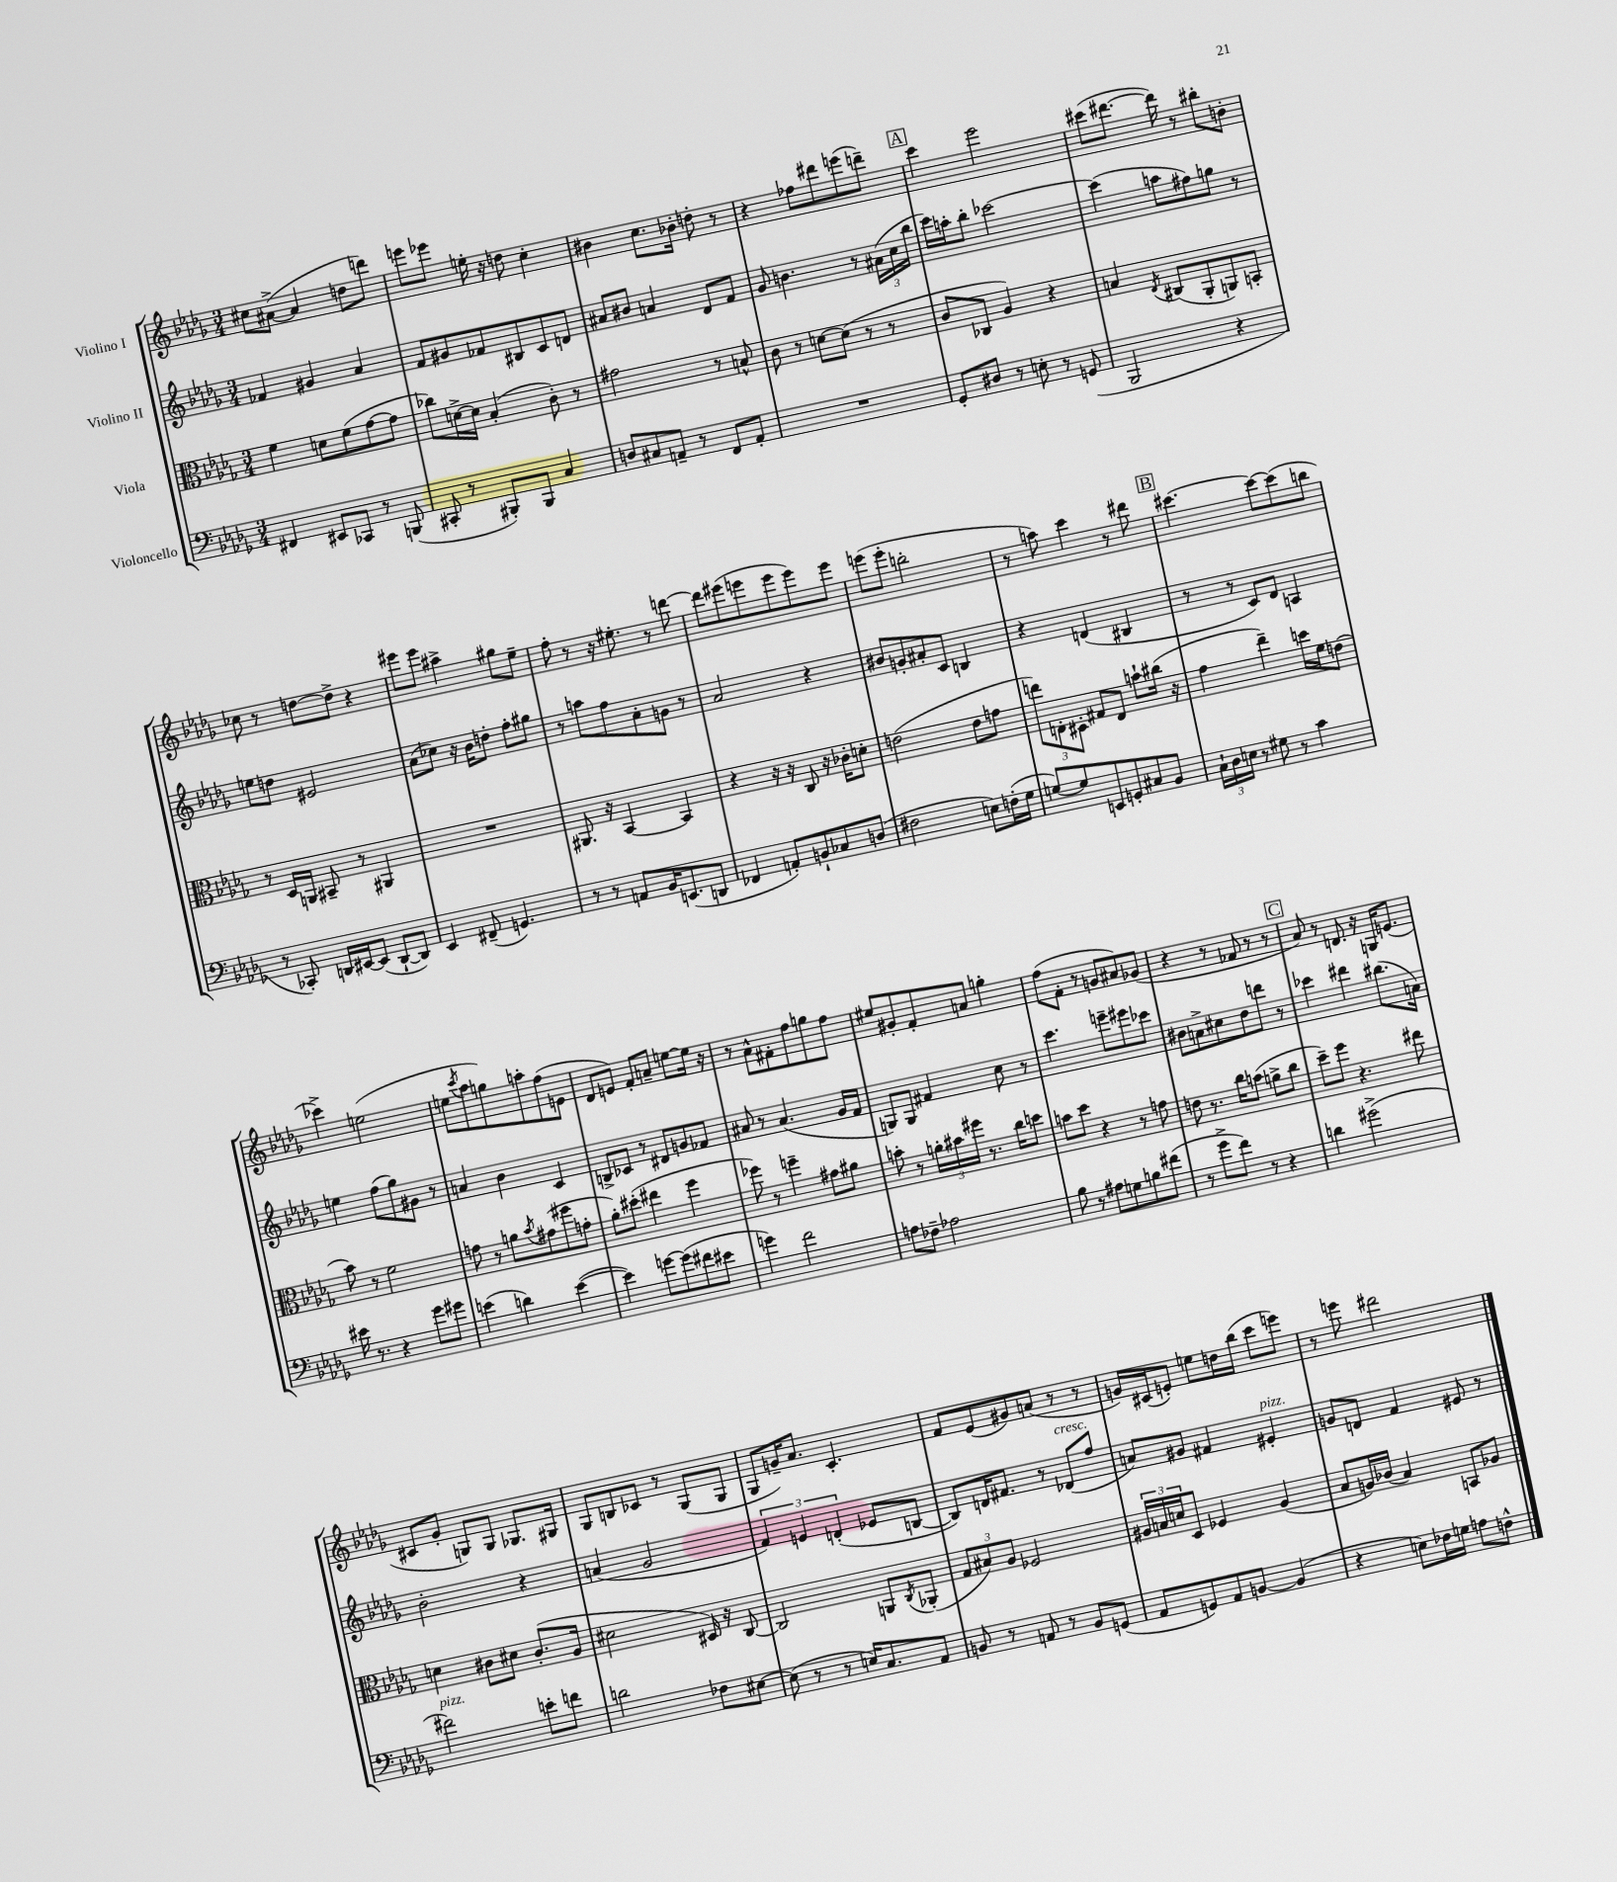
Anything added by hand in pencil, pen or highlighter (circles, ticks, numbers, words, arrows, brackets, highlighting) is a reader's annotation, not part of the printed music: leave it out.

**kern	**kern	**kern	**kern
*staff4	*staff3	*staff2	*staff1
*clefF4	*clefC3	*clefG2	*clefG2
*k[b-e-a-d-g-]	*k[b-e-a-d-g-]	*k[b-e-a-d-g-]	*k[b-e-a-d-g-]
*M3/4	*M3/4	*M3/4	*M3/4
4FF#/	4f\	4f-/	8cc#\L
.	.	.	([8a#^\J
8EE#/L	8d\L	4g#/	4a#/]
8CC-/J	(8f\	.	.
8r	[8g-\	4a-/	8dd\L
(8BBB/	8g-\]J	.	8ddd\J)
=	=	=	=
8CC#'/	8cc-\L)	8f/L	8eee\L
8r	[16d^\L	8g#/	8eee-\J
.	16d\]JJ	.	.
8BBB#'/L)	(4B-'/	8f-/	16ee'\
.	.	.	16r
8BBB#/J	.	8B#/	8dd\
4C/	8c'\)	8c/	4cc'\
.	8r	8d/J	.
=	=	=	=
8D/L	2g#\	8a#/L	4b#\
8C#/	.	8b#/J	.
8AA~/J	.	4a/	8.cc\L
8r	.	.	.
.	.	.	16b-'\Jk
8FF/L	8r	8d-/L	8dd'\
8AA'/J	8B^^/	8f/J	8r
=	=	=	=
2.r	8c\	8g-/	4r
.	8r	4.b\	.
.	[8d\L	.	8ff-\L
.	(8d\]J	.	8ddd#\
.	8r	8r	(8eee\
.	8r	(24a#\LL	8ddd~\J)
.	.	24cc\	.
.	.	24bb-\JJ	.
=	=	=	=
8GG-'/L	8c/L	16ccc\LL)	4ccc\
.	.	16aa'\J	.
8D#/J	8C-/J	8bb-'\J	.
8r	4A-/)	[2ccc-\	2eee-\
8E'\	.	.	.
8r	4r	.	.
(8GG/	.	.	.
=	=	=	=
2BBB-/	4B/	(4ccc-\]	(8ccc#\L
.	.	.	[8.ddd#\J
.	8qE-/	.	.
.	(8C#/L	8aa\L	.
.	.	.	16ddd#\])
.	8AA-'/	8ff#\)	8r
4r	8AA/)	8gg\J	8bb#'\L
.	8BB'/J	8r	8b'\J
=	=	=	=
8r	8r	8ee\L	8cc-\
8CC-'/)	16D-/LL	8dd\J	8r
.	16AA/JJ	.	.
16DD/LL	8BB#~/	2e#/	[8dd\L
[16EE#/J	.	.	.
(8EE#/]J	8r	.	8dd^\]J
[8DD`/L	4AA#/	.	4r
8DD/]J)	.	.	.
=	=	=	=
4EE-/	2.r	(8a-\L	8eee#\L
.	.	8cc-\J)	8eee#\J
(8FF#~/	.	16r	4aa#^\
.	.	16b-\LK	.
4.GG/)	.	8dd'\J	.
.	.	8ff'\L	8gg#\L
.	.	8gg#\J	8ee-~\J
=	=	=	=
8r	8.AA#/	8r	8ff'\
8r	.	8aa\L	8r
.	16r	.	.
8AA/L	[4BB-/	8ff\	16r
.	.	.	8.ee#'\
16BB-/K	.	8a-'\	.
(8.EE/	.	.	.
.	4BB-/]	8g\J	8r
8DD/J	.	8r	[8ddd\
=	=	=	=
4FF-/	4r	2a-/	8ddd\]L
.	.	.	(8eee#\
8AA'/L)	16r	.	8eee\
.	16r	.	.
8BB`/	8C/	.	8eee\
8C-/	16r	4r	8eee\)
.	16c-'\LK	.	.
(8D/J	8d'\J	.	8eee\J
=	=	=	=
2F#\	(2e\	8b#/L	(8eee\L
.	.	8g'/	8eee'\J
.	.	8a#'/	2bb'\
.	.	8c/J	.
8E\L)	8e\L	4B/	.
(16F'\L	8g\J	.	.
16G-\JJ	.	.	.
=	=	=	=
[8G/L)	12ee\L)	4r	8r
.	12E'\	.	.
8G/]	.	.	8aa\)
.	12D#'\J	.	.
8EE/	8G#/L	(4d/	4ccc\
8GG'/	8E/J	.	.
8C#/	8b`\L	4B#/	8r
8BB-/J	(16cc#\Jk	.	8ddd#\
.	16r	.	.
=	=	=	=
24C`\LL	4g-\	8r	[4.ccc#\
24D-\	.	.	.
24E\JJ	.	.	.
8r	.	8r	.
8G#\	4ee-~\)	8c/L)	.
8r	.	8d-/J	8ccc#\_L
4c\	16dd\LL	4A/	(8ccc#\]
.	16f\J	.	.
.	(8e\J	.	8bb\J
=	=	=	=
16e#\	8b-\)	4ee\	4ccc-^\)
8.r	.	.	.
.	8r	.	.
4r	2f\	(8ff\L	(2ee\
.	.	8gg-\)	.
8g-\L	.	8g#\J	.
8g#\J	.	8r	.
=	=	=	=
(4e\	8g\	4a/	8ee\L
.	.	.	8qccc/
.	8r	.	8aa-\
4d\)	8a\L	4b-\	8gg\)
.	8qb-/	.	.
.	(8g#\	.	8aa'\
([4e\	8ff#\	4c/	(8ff\
.	8g'\J	.	8e\J
=	=	=	=
4e\])	8a-'\L)	8B^/L	8d-/L
.	(8dd#'\J	8c-/J	8e/J)
[8g\L	4ee#\	8r	8f'/L
(8g\]	.	8d#/L	8a~/J
8f#\	4ff\	8g/	[8ee\L
8e#\J	.	8f-/J	16ee\]Jk
.	.	.	16r
=	=	=	=
4g\)	8ff-\)	8a#/	8r
.	8r	8r	8a-^^\L
2f\	4ff~\	(4.a#/	8f#'\
.	.	.	8ff\
.	8g#\L	.	8gg\
.	8a#\J	16g-/LL	8ff\J
.	.	16f/JJ	.
=	=	=	=
8A\L	8b'\	8G/L)	8ee#/L
8F-~\J	8r	8G/J	8g#'/
2A-\	24a'\LL	4f#/	8f'/
.	24b#\	.	.
.	24ff#\JJ	.	.
.	8.r	.	8a/J
.	.	8cc\	4gg'\
.	16cc\LK	.	.
.	8dd\J	8r	.
=	=	=	=
8B-\	8b\L	4.ccc\	(8ff\L
8r	8dd-\J	.	8f'\J
8A#\L	4r	.	8r
8G\	.	8eee~\L	8g/L
8B\	8r	8eee#\	8a#/)
(8f#\J	8g\	8ccc-\J	(8g-/J
=	=	=	=
8r	8e\	8b#\L	4r
8g-^\L	8.r	8a^\	.
8f\J)	.	8cc#\	8r
.	16cc\LK	.	.
8r	(8b\J	8dd-\	8f-/
4r	8a^\L	8ddd\J	8r
.	8cc\J	8r	8r
=	=	=	=
4d\	8dd-~\L)	4ccc-\	8a-/)
.	8ff\J	.	8r
(2g#^\	4.r	4ddd#\	8.d/
.	.	.	16r
.	.	(8.bb#\L	16G/LK
.	.	.	(8.e/J
.	8ee#\	.	.
.	.	16a\Jk)	.
=	=	=	=
2f#\)	4d\	2b-'\	8c#/L
.	.	.	8g-'/J
.	8c#\L	.	8G/L)
.	8d#\J	.	8G/J
8e'\L	(8.c#'/L	4r	8.G-/L
8f\J	.	.	.
.	16A-/Jk	.	16G#/Jk
=	=	=	=
2d\	2d#\	(4a/	8G-/L
.	.	.	8B/
.	.	2g-/	8c-/J
.	.	.	8r
8F-\L	16D#/)	.	(8G-/L
.	16r	.	.
[8E#\J	[8C/	.	8G-/J
=	=	=	=
(8E#\]	2C/]	6f/)	8G-/L
8r	.	.	16g~/K)
.	.	6e/	.
.	.	.	8.a-/J
8r	.	.	.
.	.	(6d'/	.
16E/LK)	.	.	4.c'/
8.C/	.	.	.
.	8AA/L	8e-/L	.
.	8qC/	.	.
8AA-/J	(8AA-'/J	[8B/J	.
=	=	=	=
8BB/	12G-/L	8B/]L)	8f/L
.	12B#/)	.	.
8r	.	16d/K	(8e-/
.	12A-/J	.	.
.	.	8.f#/J	.
8AA/	2F-/	.	8g#/)
8r	.	8r	(8a/J
8BB/L	.	(8d-/L	8r
(8GG/J	.	8ff/J	8r
=	=	=	=
8AA-/L	24A#/LL	8a/L)	16g/LL)
.	24B/	.	.
.	.	.	(16c#/J
.	24d/J	.	.
8GG/)	8D-/J	8g#/J	8e'/J)
8AA-/	4F-/	4f#/	8ee\L
[8BB/J	.	.	16dd\L
.	.	.	(16bb-\JJ
(4BB/]	(4A#/	4e#'/	8ccc\L
.	.	.	8eee\J)
=	=	=	=
4r	8B-/L	8g/L	8r
.	16A/L)	8d/J	8eee\
.	(16c-/JJ	.	.
8E\L)	4B-/)	4f/	2ddd#\
16F-\L	.	.	.
16G\JJ	.	.	.
8A\L	8BB/L	8e#/	.
8F^^\J	8A-/J	8r	.
==	==	==	==
*-	*-	*-	*-
